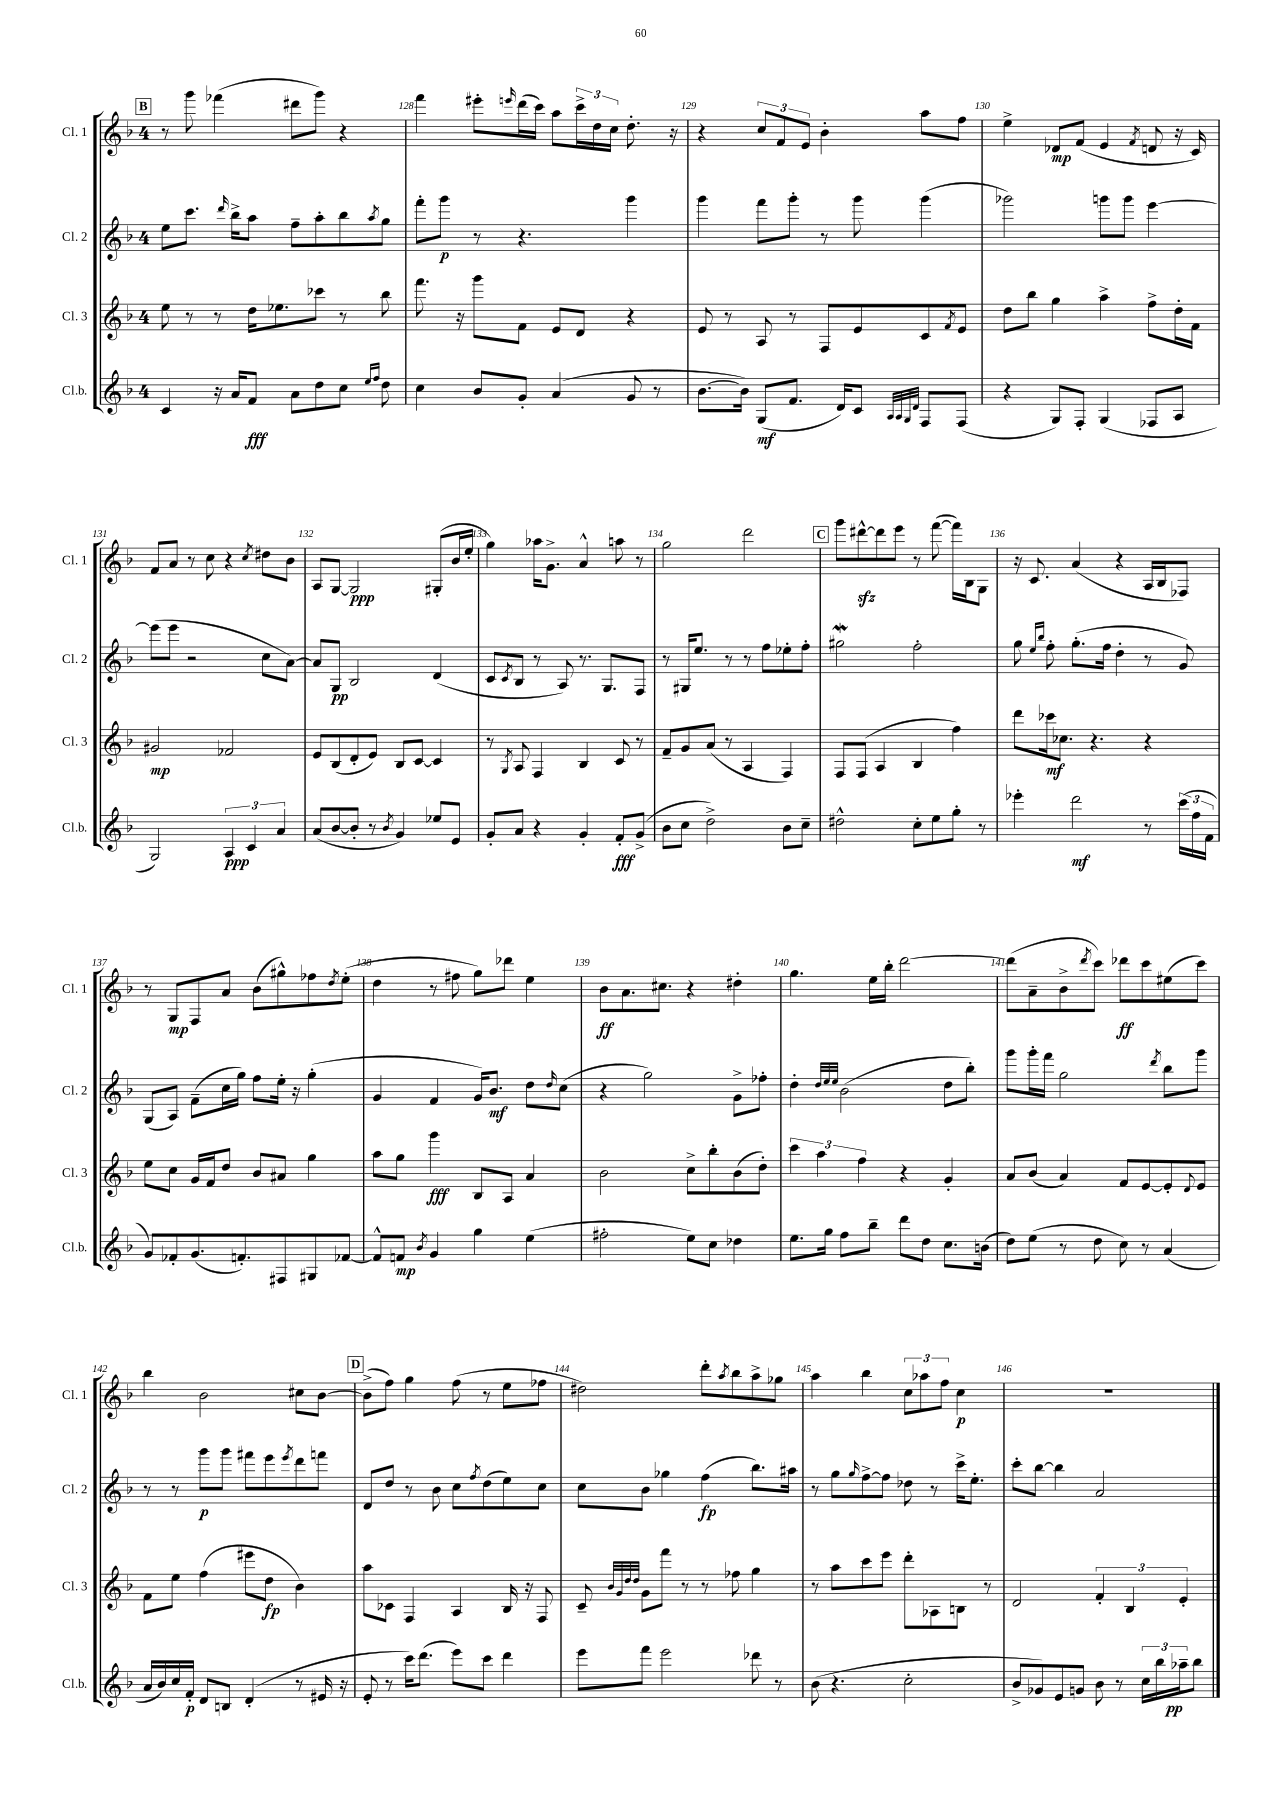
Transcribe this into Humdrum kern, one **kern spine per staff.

**kern	**dynam	**kern	**dynam	**kern	**dynam	**kern	**dynam
*part4	*part4	*part3	*part3	*part2	*part2	*part1	*part1
*staff4	*staff4	*staff3	*staff3	*staff2	*staff2	*staff1	*staff1
*I"Cl.b.	*	*I"Cl. 3	*	*I"Cl. 2	*	*I"Cl. 1	*
*I'Cl.b.	*	*I'Cl. 3	*	*I'Cl. 2	*	*I'Cl. 1	*
*clefG2	*	*clefG2	*	*clefG2	*	*clefG2	*
*k[b-]	*	*k[b-]	*	*k[b-]	*	*k[b-]	*
*M4/4	*	*M4/4	*	*M4/4	*	*M4/4	*
!!LO:REH:place=s1:t=B
=127	=127	=127	=127	=127	=127	=127	=127
4c/	.	8ee\	.	8ee\L	.	8r	.
.	.	8r	.	8.ccc\J	.	8ggg\	.
16r	.	8r	.	.	.	(4fff-X\	.
.	.	.	.	16qqddd/	.	.	.
16a/KL	.	.	.	16bb-^\KL	.	.	.
8f/J	fff	16dd\KL	.	8aa\J	.	.	.
.	.	8.ee-X\	.	.	.	.	.
8a\L	.	.	.	8ff~\L	.	8ddd#X\L	.
8dd\	.	8ccc-X\J	.	8aa'\	.	8ggg\J)	.
8cc\J	.	8r	.	8bb-\	.	4r	.
16qqee/LL	.	.	.	.	.	.	.
16qqff/JJ	.	.	.	8qaa/	.	.	.
8dd\	.	8bb-\	.	8gg\J	.	.	.
=128	=128	=128	=128	=128	=128	=128	=128
4cc\	.	8.fff\	.	8fff'\L	.	4fff\	.
.	.	.	.	8ggg\J	p	.	.
.	.	16r	.	.	.	.	.
8b-/L	.	8ggg\L	.	8r	.	8eee#X'\L	.
.	.	.	.	.	.	16qqeeen/	.
8g'/J	.	8f\J	.	4.r	.	(16ddd\L	.
.	.	.	.	.	.	16ccc\JJ)	.
(4a/	.	8e/L	.	.	.	8aa\L	.
.	.	8d/J	.	.	.	24ccc^\L	.
.	.	.	.	.	.	24dd\	.
.	.	.	.	.	.	24cc\JJ	.
8g/	.	4r	.	4ggg\	.	8.dd'\	.
8r	.	.	.	.	.	.	.
.	.	.	.	.	.	16r	.
=129	=129	=129	=129	=129	=129	=129	=129
[8.b-\L	.	8e/	.	4ggg\	.	4r	.
.	.	8r	.	.	.	.	.
16b-\Jk])	.	.	.	.	.	.	.
(8G/L	mf	8A/	.	8fff\L	.	12cc/L	.
.	.	.	.	.	.	12f/	.
8.f/J	.	8r	.	8ggg'\J	.	.	.
.	.	.	.	.	.	12e/J	.
.	.	8F/L	.	8r	.	4b-'\	.
16d/KL)	.	.	.	.	.	.	.
8c/J	.	8e/	.	8ggg\	.	.	.
32qqA/LLL	.	.	.	.	.	.	.
32qqA/	.	.	.	.	.	.	.
32qqG/	.	.	.	.	.	.	.
32qqd/JJJ	.	.	.	.	.	.	.
8F/L	.	8c/	.	(4ggg\	.	8aa\L	.
.	.	8qf/	.	.	.	.	.
(8F/J	.	8e/J	.	.	.	8ff\J	.
=130	=130	=130	=130	=130	=130	=130	=130
4r	.	8dd\L	.	2ggg-X\)	.	4ee^\	.
.	.	8bb-\J	.	.	.	.	.
8G/L)	.	4gg\	.	.	.	8d-X/L	mp
8F'/J	.	.	.	.	.	(8f/J	.
(4G/	.	4aa^\	.	8gggn\L	.	4e/	.
.	.	.	.	8ggg\J	.	.	.
.	.	.	.	.	.	8qf/	.
8F-X/L	.	8ff^\L	.	[4eee\	.	8dn/	.
8A/J	.	16dd'\L	.	.	.	16r	.
.	.	16f\JJ	.	.	.	16c/)	.
!!LO:LB:g=z
=131	=131	=131	=131	=131	=131	=131	=131
2G/)	.	2g#X/	mp	(8eee\L]	.	8f/L	.
.	.	.	.	8eee\J	.	8a/J	.
.	.	.	.	2r	.	8r	.
.	.	.	.	.	.	8cc\	.
6A/	ppp	2f-X/	.	.	.	4r	.
6c/	.	.	.	.	.	.	.
.	.	.	.	.	.	8qcc/	.
.	.	.	.	8cc\L	.	8dd#X\L	.
6a/	.	.	.	.	.	.	.
.	.	.	.	[8a\J)	.	8b-\J	.
=132	=132	=132	=132	=132	=132	=132	=132
(8a/L	.	8e/L	.	8a/L]	.	8A/L	.
[8b-/	.	(8B-/	.	8G/J	pp	[8G/J	.
8b-'/J]	.	8d'/	.	2B-/	.	2G/]	ppp
8r	.	8e/J)	.	.	.	.	.
8qb-/	.	.	.	.	.	.	.
4g/)	.	8B-/L	.	.	.	.	.
.	.	[8c/J	.	.	.	.	.
8ee-X/L	.	4c/]	.	(4d/	.	(8G#X'/L	.
8e/J	.	.	.	.	.	16b-/L	.
.	.	.	.	.	.	16ee'/JJ	.
=133	=133	=133	=133	=133	=133	=133	=133
8g'/L	.	8r	.	8c/L	.	4gg\)	.
.	.	8qG/	.	8qc/	.	.	.
8a/J	.	8A/	.	8B-/J	.	.	.
4r	.	4F/	.	8r	.	16aa-X\KL	.
.	.	.	.	.	.	8.g^\J	.
.	.	.	.	8A/)	.	.	.
4g'/	.	4B-/	.	8.r	.	4a^^/	.
.	.	.	.	8.G/L	.	.	.
8f'/L	fff	8c/	.	.	.	8aan\	.
(8g^/J	.	8r	.	8F/J	.	8r	.
=134	=134	=134	=134	=134	=134	=134	=134
8b-\L	.	8f~/L	.	8r	.	2gg\	.
8cc\J	.	8g/	.	16G#X/KL	.	.	.
.	.	.	.	8.ee/J	.	.	.
2dd^\)	.	(8a/J	.	.	.	.	.
.	.	8r	.	8r	.	.	.
.	.	4A/	.	8r	.	2ddd\	.
.	.	.	.	8ff\L	.	.	.
8b-\L	.	4F/)	.	8ee-X'\	.	.	.
8cc~\J	.	.	.	8ff'\J	.	.	.
!!LO:REH:place=s1:t=C
=135	=135	=135	=135	=135	=135	=135	=135
2dd#X^^\	.	8F/L	.	2gg#XW\	.	8ggg\L	.
.	.	(8F/J	.	.	.	[8ddd#Xzz^^\	.
.	.	4A/	.	.	.	8ddd#\]	.
.	.	.	.	.	.	8eee\J	.
8cc'\L	.	4B-/	.	2ff'\	.	8r	.
8ee\	.	.	.	.	.	([8fff\	.
8gg'\J	.	4ff\)	.	.	.	16fff\LL])	.
.	.	.	.	.	.	16B-\J	.
8r	.	.	.	.	.	8G\J	.
=136	=136	=136	=136	=136	=136	=136	=136
4eee-X'\	.	8ddd\L	.	8gg\	.	16r	.
.	.	.	.	.	.	8.c/	.
.	.	.	.	16qqee/LL	.	.	.
.	.	.	.	16qqbb-/JJ	.	.	.
.	.	16ccc-X\k	mf	8ff'\	.	.	.
.	.	8.cc-X\J	.	.	.	.	.
2ddd\	mf	.	.	(8.gg'\L	.	(4a/	.
.	.	4.r	.	.	.	.	.
.	.	.	.	16ff\Jk	.	.	.
.	.	.	.	4dd'\	.	4r	.
8r	.	4r	.	8r	.	16A/LL	.
.	.	.	.	.	.	16B-/J	.
(24ccc\LL	.	.	.	8g/)	.	8F-X/J)	.
24ff\	.	.	.	.	.	.	.
24f\JJ	.	.	.	.	.	.	.
!!LO:LB:g=z
=137	=137	=137	=137	=137	=137	=137	=137
8g/L)	.	8ee\L	.	(8G/L	.	8r	.
8f-X'/	.	8cc\J	.	8A/J)	.	8G/L	mp
(8.g/	.	16g/LL	.	(8f~\L	.	8F/	.
.	.	16f/J	.	.	.	.	.
.	.	8dd/J	.	16cc\L	.	8a/J	.
8.fn'/)	.	.	.	16gg\JJ)	.	.	.
.	.	8b-/L	.	8ff\L	.	(8b-\L	.
8F#X/	.	8a#X/J	.	16ee'\Jk	.	8gg#X^^\)	.
.	.	.	.	16r	.	.	.
8G#X/	.	4gg\	.	(4gg'\	.	8ff-X\	.
.	.	.	.	.	.	8qdd/	.
[8f-X/J	.	.	.	.	.	(8ee'\J	.
=138	=138	=138	=138	=138	=138	=138	=138
8f-^^/L]	.	8aa\L	.	4g/	.	4dd\	.
8fn/J	mp	8gg\J	.	.	.	.	.
8qb-/	.	.	.	.	.	.	.
4g/	.	4ggg\	fff	4f/	.	8r	.
.	.	.	.	.	.	8ff#X\	.
4gg\	.	8B-/L	.	16g/KL)	.	8gg\L)	.
.	.	.	.	8.b-/J	mf	.	.
.	.	8A/J	.	.	.	8ddd-X\J	.
(4ee\	.	4a/	.	8dd\L	.	4ee\	.
.	.	.	.	16qqdd/	.	.	.
.	.	.	.	(8cc\J	.	.	.
=139	=139	=139	=139	=139	=139	=139	=139
2ff#X'\	.	2b-\	.	4r	.	8b-\L	ff
.	.	.	.	.	.	8.a\	.
.	.	.	.	2gg\)	.	.	.
.	.	.	.	.	.	8.cc#X\J	.
8ee\L)	.	8cc^\L	.	.	.	4r	.
8cc\J	.	8bb-'\	.	.	.	.	.
4dd-X\	.	(8b-\	.	8g^\L	.	4dd#X'\	.
.	.	8dd'\J)	.	8ff-X'\J	.	.	.
=140	=140	=140	=140	=140	=140	=140	=140
8.ee\L	.	6ccc\	.	4dd'\	.	4.gg\	.
.	.	6aa\	.	.	.	.	.
16gg\Jk	.	.	.	.	.	.	.
.	.	.	.	32qqdd/LLL	.	.	.
.	.	.	.	32qqee/	.	.	.
.	.	.	.	32qqee/JJJ	.	.	.
8ff\L	.	.	.	(2b-\	.	.	.
.	.	6ff\	.	.	.	.	.
8bb-~\J	.	.	.	.	.	16ee\LL	.
.	.	.	.	.	.	16bb-'\JJ	.
8ddd\L	.	4r	.	.	.	[2ddd\	.
8dd\J	.	.	.	.	.	.	.
8.cc\L	.	4g'/	.	8dd\L	.	.	.
.	.	.	.	8bb-'\J)	.	.	.
(16bn\Jk	.	.	.	.	.	.	.
=141	=141	=141	=141	=141	=141	=141	=141
8dd\L)	.	8a/L	.	8ggg\L	.	(8ddd\L]	.
(8ee\J	.	(8b-/J	.	16ggg'\L	.	8a~\	.
.	.	.	.	16fff\JJ	.	.	.
8r	.	4a/)	.	2gg\	.	8b-^\	.
.	.	.	.	.	.	8qddd/	.
8dd\	.	.	.	.	.	8ccc\J)	.
8cc\)	.	8f/L	.	.	.	8ddd-X\L	ff
8r	.	[8e/	.	.	.	8ccc\	.
.	.	.	.	8qddd/	.	.	.
(4a/	.	8e'/]	.	8bb-\L	.	(8ee#X\	.
.	.	8qqd/	.	.	.	.	.
.	.	8e/J	.	8ggg\J	.	8ccc\J)	.
!!LO:LB:g=z
=142	=142	=142	=142	=142	=142	=142	=142
16a/LL	.	8f\L	.	8r	.	4bb-\	.
16b-/)	.	.	.	.	.	.	.
16cc/	.	8ee\J	.	8r	.	.	.
16f'/JJ	p	.	.	.	.	.	.
8d/L	.	(4ff\	.	8ggg\L	p	2b-\	.
8Bn/J	.	.	.	8ggg\J	.	.	.
(4d'/	.	8eee#X\L	.	8fff#X\L	.	.	.
.	.	8dd\J	fp	8eee\	.	.	.
.	.	.	.	8qeee/	.	.	.
8r	.	4b-\)	.	8ddd\	.	8cc#X\L	.
16e#X/	.	.	.	8fffn\J	.	[8b-\J	.
16r	.	.	.	.	.	.	.
!!LO:REH:place=s1:t=D
=143	=143	=143	=143	=143	=143	=143	=143
8e'/	.	8aa\L	.	8d/L	.	(8b-^\L]	.
8r	.	8c-X\J	.	8dd/J	.	8ff\J)	.
16ccc\KL)	.	4F/	.	8r	.	4gg\	.
(8.ddd\J	.	.	.	.	.	.	.
.	.	.	.	8b-\	.	.	.
8eee\L)	.	4A/	.	8cc\L	.	(8ff\	.
.	.	.	.	8qff/	.	.	.
8ccc\J	.	.	.	(8dd\	.	8r	.
4ddd\	.	16B-/	.	8ee\)	.	8ee\L	.
.	.	16r	.	.	.	.	.
.	.	8F/	.	8cc\J	.	8ff-X\J	.
=144	=144	=144	=144	=144	=144	=144	=144
8eee\L	.	8c~/	.	8cc\L	.	2dd#X\)	.
.	.	32qqb-/LLL	.	.	.	.	.
.	.	32qqg/	.	.	.	.	.
.	.	32qqdd/	.	.	.	.	.
.	.	32qqdd/JJJ	.	.	.	.	.
8fff\J	.	8g\L	.	8b-\J	.	.	.
2eee\	.	8fff\J	.	4gg-X\	.	.	.
.	.	8r	.	.	.	.	.
.	.	8r	.	(4ff\	fp	8ddd'\L	.
.	.	.	.	.	.	8qaa/	.
.	.	8ff-X\	.	.	.	8bb-\	.
8ddd-X\	.	4gg\	.	8.bb-\L)	.	8aa^\	.
8r	.	.	.	.	.	8gg-X\J	.
.	.	.	.	16aa#X\Jk	.	.	.
=145	=145	=145	=145	=145	=145	=145	=145
(8b-\	.	8r	.	8r	.	4aa\	.
4.r	.	8aa\L	.	8gg\L	.	.	.
.	.	.	.	16qqgg/	.	.	.
.	.	8ccc\	.	[8ff^\	.	4bb-\	.
.	.	8eee\J	.	8ff\J]	.	.	.
2cc'\	.	8ddd'\L	.	8dd-X\	.	12cc\L	.
.	.	.	.	.	.	12aa-X\	.
.	.	8A-X\	.	8r	.	.	.
.	.	.	.	.	.	12ff\J	.
.	.	8Bn\J	.	16ccc^\KL	.	4cc\	p
.	.	.	.	8.ee'\J	.	.	.
.	.	8r	.	.	.	.	.
=146	=146	=146	=146	=146	=146	=146	=146
8b-^/L	.	2d/	.	8ccc'\L	.	1r	.
8g-X/)	.	.	.	[8bb-\J	.	.	.
8e/	.	.	.	4bb-\]	.	.	.
8gn/J	.	.	.	.	.	.	.
8b-\	.	6f'/	.	2a/	.	.	.
8r	.	.	.	.	.	.	.
.	.	6B-/	.	.	.	.	.
24cc\LL	.	.	.	.	.	.	.
24bb-\	.	.	.	.	.	.	.
24aa-X~\J	pp	6e'/	.	.	.	.	.
8bb-\J	.	.	.	.	.	.	.
==	==	==	==	==	==	==	==
*-	*-	*-	*-	*-	*-	*-	*-
